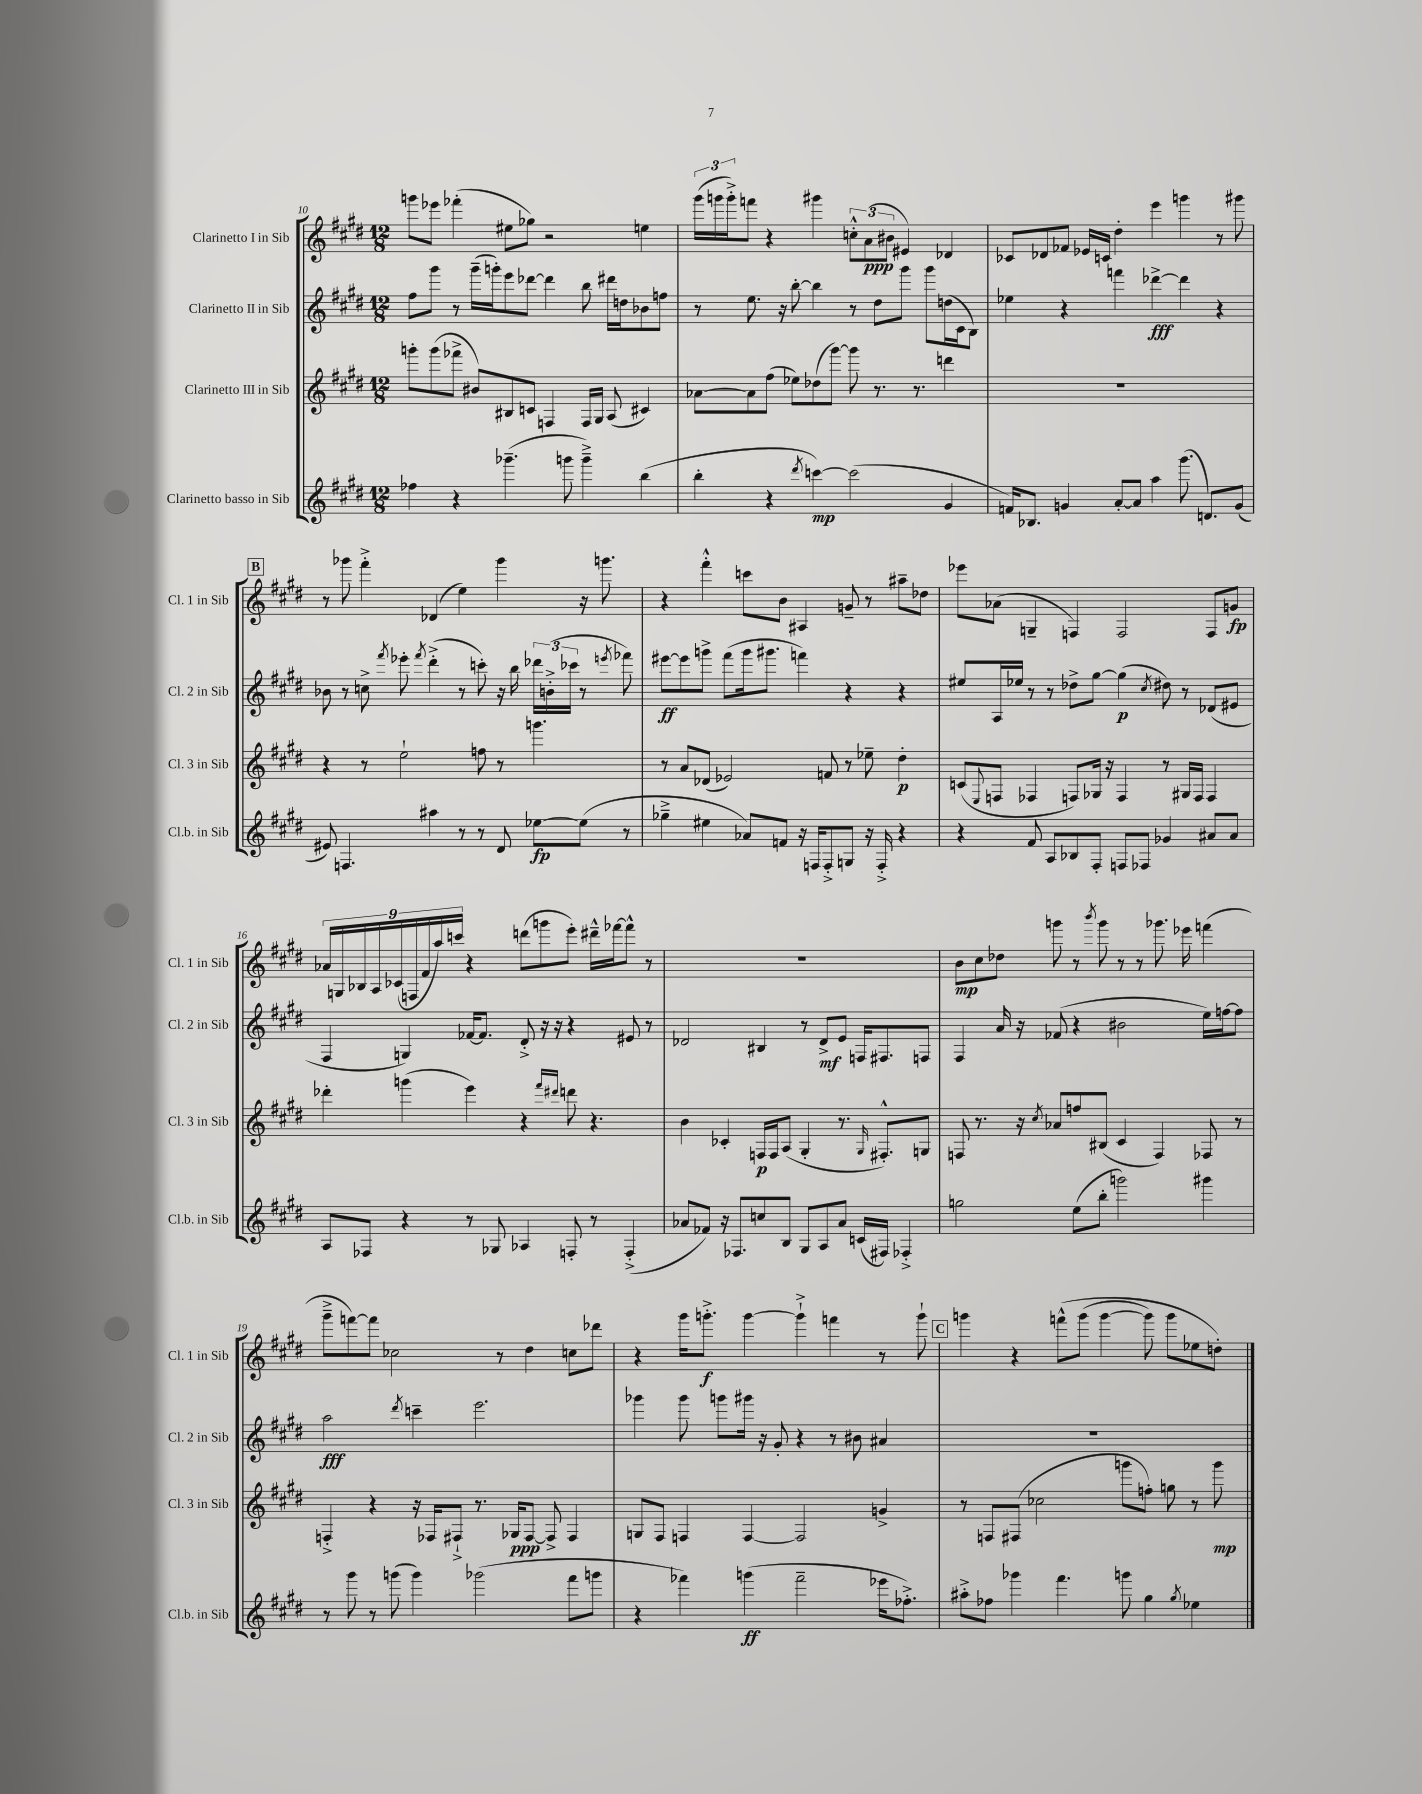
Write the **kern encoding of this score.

**kern	**dynam	**kern	**dynam	**kern	**dynam	**kern	**dynam
*part4	*part4	*part3	*part3	*part2	*part2	*part1	*part1
*staff4	*staff4	*staff3	*staff3	*staff2	*staff2	*staff1	*staff1
*I"Clarinetto basso in Sib	*	*I"Clarinetto III in Sib	*	*I"Clarinetto II in Sib	*	*I"Clarinetto I in Sib	*
*I'Cl.b. in Sib	*	*I'Cl. 3 in Sib	*	*I'Cl. 2 in Sib	*	*I'Cl. 1 in Sib	*
*clefG2	*	*clefG2	*	*clefG2	*	*clefG2	*
*k[f#c#g#d#]	*	*k[f#c#g#d#]	*	*k[f#c#g#d#]	*	*k[f#c#g#d#]	*
*M12/8	*	*M12/8	*	*M12/8	*	*M12/8	*
=10	=10	=10	=10	=10	=10	=10	=10
4ff-X\	.	8gggn'\L	.	8ff#\L	.	8gggn\L	.
.	.	(8ggg\	.	8ggg#\J	.	8eee-X\J	.
4r	.	8fff-X^\J	.	8r	.	(4fff-X'\	.
.	.	8b#X/L)	.	(16ggg#~\LL	.	.	.
.	.	.	.	16gggn'\J)	.	.	.
(4.ggg-X~\	.	8B#X/	.	8eee\	.	8ee#X\L	.
.	.	8cn/J	.	[8ddd-X\J	.	8gg-X\J)	.
.	.	4Fn/	.	4ddd-\]	.	2r	.
8gggn\	.	.	.	.	.	.	.
4ggg~^\)	.	16F/LL	.	8bb\	.	.	.
.	.	16G#/JJ	.	.	.	.	.
.	.	(8A/	.	16ddd#X\LL	.	.	.
.	.	.	.	16ddn\J	.	.	.
(4bb\	.	4c#X/)	.	8b-X\	.	4een\	.
.	.	.	.	8ffn\J	.	.	.
=11	=11	=11	=11	=11	=11	=11	=11
4bb'\	.	[8a-X\L	.	8r	.	(24ggg#\LL	.
.	.	.	.	.	.	24gggn\	.
.	.	.	.	.	.	24ggg'^\J)	.
.	.	8a-\]	.	8.ee\	.	8fffn\J	.
4r	.	(8ff#\J	.	.	.	4r	.
.	.	.	.	16r	.	.	.
.	.	8ee-X\L)	.	[8bb'\	.	.	.
8qddd#/	.	.	.	.	.	.	.
[4cccn\)	mp	(8dd-X\	.	4bb\]	.	4ggg#X\	.
.	.	[8ggg#\J)	.	.	.	.	.
(2ccc\]	.	8ggg#\]	.	8r	.	12ccn'^^\L	.
.	.	.	.	.	.	(12a\	ppp
.	.	8.r	.	8dd#\L	.	.	.
.	.	.	.	.	.	12b#X\J	.
.	.	.	.	8ggg#\J	.	4e#X/)	.
.	.	8.r	.	.	.	.	.
.	.	.	.	8ggg#\L	.	.	.
4g#/	.	4dddn\	.	(16ddn\L	.	4d-X/	.
.	.	.	.	16c#\J	.	.	.
.	.	.	.	8B\J)	.	.	.
=12	=12	=12	=12	=12	=12	=12	=12
16fn/KL)	.	1.r	.	4ee-X\	.	8c-X/L	.
8.B-X/J	.	.	.	.	.	.	.
.	.	.	.	.	.	8d-X/	.
4gn/	.	.	.	4r	.	8f-X/J	.
.	.	.	.	.	.	16e-X/LL	.
.	.	.	.	.	.	16cn/JJ	.
[8a'/L	.	.	.	4fffn\	.	4dd#'\	.
8a/J]	.	.	.	.	.	.	.
4aa\	.	.	.	[4ddd-X^\	fff	4eee\	.
(8.ggg#\	.	.	.	4ddd-\]	.	4gggn\	.
8.dn/L)	.	.	.	.	.	.	.
.	.	.	.	4r	.	8r	.
(8g/J	.	.	.	.	.	8ggg#X\	.
!!LO:LB:g=z
!!LO:REH:place=s1:t=B
=13	=13	=13	=13	=13	=13	=13	=13
8e#X/)	.	4r	.	8b-X\	.	8r	.
4.Fn/	.	.	.	8r	.	8ggg-X\	.
.	.	8r	.	8ccn^\	.	4fff#'^\	.
.	.	.	.	8qfff#/	.	.	.
.	.	2ee`\	.	8eee-X'\	.	.	.
.	.	.	.	8qfff#/	.	.	.
4aa#X\	.	.	.	(4ddd#'^\	.	(4d-X/	.
8r	.	.	.	8r	.	4ee\)	.
8r	.	8ffn\	.	8cccn'\)	.	.	.
8d#/	.	8r	.	16r	.	4ggg-\	.
.	.	.	.	16bb\	.	.	.
[8ee-X\L	fp	4.gggn\	.	24ddd-X\LL	.	.	.
.	.	.	.	(24bn'^\	.	.	.
.	.	.	.	24ccc-X\JJ	.	.	.
(8ee-\J]	.	.	.	8r	.	16r	.
.	.	.	.	.	.	8.gggn\	.
.	.	.	.	8qeeen/	.	.	.
8r	.	.	.	8fff-X\)	.	.	.
=14	=14	=14	=14	=14	=14	=14	=14
4gg-X~^\	.	8r	.	[8eee#X\L	ff	4r	.
.	.	8a/L	.	8eee#\]	.	.	.
4ee#X\	.	(8d-X/J	.	8gggn^\J	.	4fff#'^^\	.
.	.	2e-X/)	.	(8fff#\L	.	.	.
8a-X/L)	.	.	.	16ggg\k	.	8cccn\L	.
.	.	.	.	8.ggg#X\J	.	.	.
8fn/J	.	.	.	.	.	8b\J	.
16r	.	.	.	4fffn\)	.	4A#X/	.
16Fn/KL	.	.	.	.	.	.	.
8F'^/	.	8fn/	.	.	.	.	.
8Gn/J	.	8r	.	4r	.	8gn~/	.
16r	.	8ee-X~\	.	.	.	8r	.
16F'^/	.	.	.	.	.	.	.
4r	.	4dd#'\	p	4r	.	8aa#X~\L	.
.	.	.	.	.	.	8dd-X\J	.
=15	=15	=15	=15	=15	=15	=15	=15
4r	.	(8cn/L	.	8ee#X/L	.	8eee-X\L	.
.	.	8qqE/	.	.	.	.	.
.	.	8Fn/J	.	16A/L	.	(8a-X\J	.
.	.	.	.	16ee-X/JJ	.	.	.
8f#/	.	4F-X/	.	8r	.	4Gn~/	.
8A/L	.	.	.	8r	.	.	.
8B-X/	.	8Fn/L)	.	8dd-X^\L	.	4Fn/)	.
8F#'/J	.	16G-X/Jk	.	[8gg#\J	.	.	.
.	.	16r	.	.	.	.	.
8Fn/L	.	4F/	.	(4gg#\]	p	2F/	.
8F-X/J	.	.	.	.	.	.	.
.	.	.	.	8qcc#/	.	.	.
4g-X/	.	8r	.	8dd#X\)	.	.	.
.	.	16G#X/LL	.	8r	.	.	.
.	.	16F/JJ	.	.	.	.	.
8a#X/L	.	4F/	.	(8d-X/L	.	8F/L	.
8a#/J	.	.	.	8e#X/J	.	8gn/J	fp
!!LO:LB:g=z
=16	=16	=16	=16	=16	=16	=16	=16
8A/L	.	4ddd-X'\	.	4F#/	.	18a-X/LL	.
.	.	.	.	.	.	18Gn/	.
.	.	.	.	.	.	18B-X/	.
8F-X/J	.	.	.	.	.	.	.
.	.	.	.	.	.	18A/	.
.	.	.	.	.	.	(18c-X/	.
4r	.	(4gggn\	.	4Gn/)	.	.	.
.	.	.	.	.	.	18Fn/	.
.	.	.	.	.	.	18f#/	.
.	.	.	.	.	.	18aa/)	.
.	.	.	.	.	.	18cccn/JJ	.
8r	.	4eee\)	.	[16f-X/KL	.	4r	.
.	.	.	.	8.f-/J]	.	.	.
8G-X/	.	.	.	.	.	.	.
4A-X/	.	4r	.	8d#'^/	.	(8dddn\L	.
.	.	.	.	16r	.	8gggn\	.
.	.	.	.	16r	.	.	.
.	.	16qqfff#/LL	.	.	.	.	.
.	.	16qqddd#X/JJ	.	.	.	.	.
8Fn'/	.	8dddn\	.	4r	.	8eee'\J)	.
8r	.	4.r	.	.	.	16ddd#X~^^\LL	.
.	.	.	.	.	.	[16fff-X\J	.
(4F'^/	.	.	.	8e#X/	.	8fff-^^\J]	.
.	.	.	.	8r	.	8r	.
=17	=17	=17	=17	=17	=17	=17	=17
8a-X/L	.	4b\	.	2d-X/	.	1.r	.
8f-X/J)	.	.	.	.	.	.	.
16r	.	4c-X'/	.	.	.	.	.
8.F-X/L	.	.	.	.	.	.	.
8ccn/	.	16Fn/LL	p	4B#X/	.	.	.
.	.	16F/J	.	.	.	.	.
8B/J	.	(8A/J	.	.	.	.	.
8G#/L	.	4G#'/	.	8r	.	.	.
8A/	.	.	.	8d-^/L	mf	.	.
8a-/J	.	8.r	.	8e/J	.	.	.
(16cn/LL	.	.	.	16Fn/KL	.	.	.
.	.	16qqG#/	.	.	.	.	.
16F#X/JJ)	.	8.F#X'^^/L)	.	8.F#X/	.	.	.
4F-X'^/	.	.	.	.	.	.	.
.	.	8Gn/J	.	8Fn/J	.	.	.
=18	=18	=18	=18	=18	=18	=18	=18
2ggn\	.	8Fn/	.	4F#/	.	8b\L	mp
.	.	8.r	.	.	.	8cc#\	.
.	.	.	.	16a/	.	8dd-X\J	.
.	.	16r	.	16r	.	.	.
.	.	8qcc#/	.	.	.	.	.
.	.	8a-X/L	.	(8f-X/	.	8gggn\	.
(8ee\L	.	8ffn/	.	4r	.	8r	.
.	.	.	.	.	.	8qbbb/	.
8bb'\J	.	(8B#X/J	.	.	.	8ggg\	.
2gggn\)	.	4c#/	.	2b#X\	.	8r	.
.	.	.	.	.	.	8r	.
.	.	4F/)	.	.	.	8.ggg-X\	.
.	.	.	.	.	.	16eee-X\	.
4ggg#X\	.	8F-X/	.	16ee\LL)	.	(4fffn\	.
.	.	.	.	[16ffn\J	.	.	.
.	.	8r	.	8ff\J]	.	.	.
!!LO:LB:g=z
=19	=19	=19	=19	=19	=19	=19	=19
8r	.	4Fn'^/	.	2aa\	fff	8ggg#~^\L	.
8ggg#\	.	.	.	.	.	[8fffn\)	.
8r	.	4r	.	.	.	8fff\J]	.
(8gggn\	.	.	.	.	.	2cc-X\	.
.	.	.	.	8qddd#/	.	.	.
4ggg\)	.	16r	.	4cccn~\	.	.	.
.	.	16F-X/KL	.	.	.	.	.
.	.	8F#X`^/J	.	.	.	.	.
(2ggg-X\	.	8.r	.	2.eee\	.	.	.
.	.	.	.	.	.	8r	.
.	.	16G-X/KL	ppp	.	.	.	.
.	.	[8F#/J	.	.	.	4dd#\	.
.	.	8F#^/]	.	.	.	.	.
8fff#\L	.	4F#/	.	.	.	8ccn\L	.
8gggn\J	.	.	.	.	.	8ddd-X\J	.
=20	=20	=20	=20	=20	=20	=20	=20
4r	.	8Gn/L	.	4ggg-X\	.	4r	.
.	.	8F#/J	.	.	.	.	.
4fff-X\)	.	4Fn/	.	8ggg-\	.	16ggg#\KL	.
.	.	.	.	.	.	8.gggn'^\J	f
.	.	.	.	8gggn\L	.	.	.
(4gggn\	ff	[4F/	.	16ggg#X\Jk	.	[4ggg\	.
.	.	.	.	16r	.	.	.
.	.	.	.	8g#'/	.	.	.
2fff-~\	.	2F/]	.	4r	.	4ggg`^\]	.
.	.	.	.	8r	.	4fffn\	.
.	.	.	.	8b#X\	.	.	.
16eee-X\KL	.	4gn^/	.	4a#X/	.	8r	.
8.ff-X'^\J)	.	.	.	.	.	.	.
.	.	.	.	.	.	8ggg`\	.
!!LO:REH:place=s1:t=C
=21	=21	=21	=21	=21	=21	=21	=21
8aa#X'^\L	.	8r	.	1.r	.	4gggn\	.
8ff-X\J	.	8Fn/L	.	.	.	.	.
4ggg-X\	.	(8F#X/J	.	.	.	4r	.
.	.	2cc-X\	.	.	.	.	.
4.fff#\	.	.	.	.	.	(8fffn^^\L	.
.	.	.	.	.	.	(8ggg\J	.
.	.	.	.	.	.	[4ggg\	.
8gggn\	.	8gggn\L	.	.	.	.	.
4gg#\	.	8ffn'\J)	.	.	.	8ggg\])	.
.	.	8ggn\	.	.	.	8ggg\L	.
8qgg#/	.	.	.	.	.	.	.
4ee-X\	.	8r	.	.	.	8ee-X\	.
.	.	8ggg\	mp	.	.	8ddn'\J)	.
==	==	==	==	==	==	==	==
*-	*-	*-	*-	*-	*-	*-	*-
